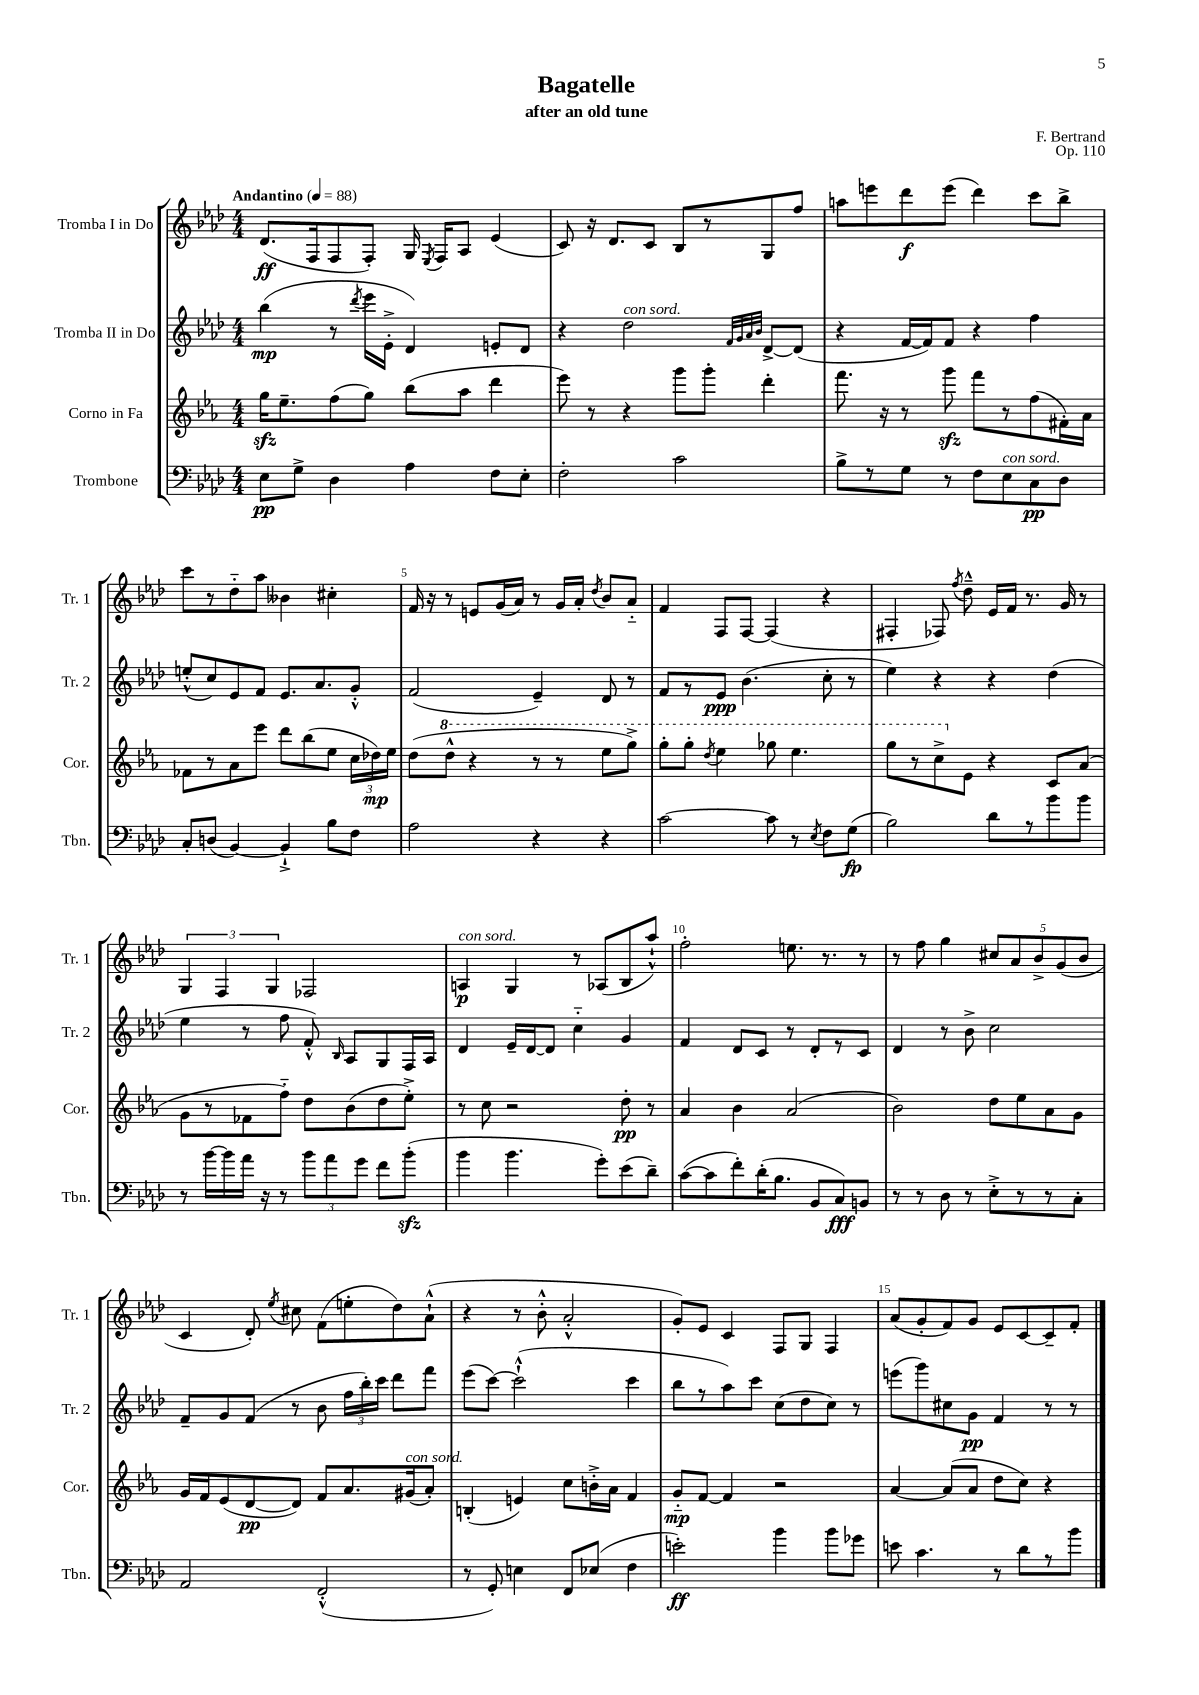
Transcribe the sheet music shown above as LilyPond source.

\header { title = "Bagatelle" composer = "F. Bertrand" subtitle = "after an old tune" opus = "Op. 110" }
<<
\new StaffGroup <<
\new Staff = "s0" \with { instrumentName = "Tromba I in Do" shortInstrumentName = "Tr. 1" } {
    \clef treble \key aes \major \numericTimeSignature \time 4/4 \tempo "Andantino" 4 = 88
    \autoBeamOff des'8.[\ff( f16 f8 f8]-.) g16 \acciaccatura { ees8 } f16[ aes8] ees'4( |
    c'8) r16 des'8.[ c'8] bes8[ r8 g8 f''8] |
    a''8[ e'''8 des'''8\f e'''8]( des'''4) c'''8[ bes''8]-> |
    c'''8[ r8 des''8-_ aes''8] beses'4 cis''4-. |
    f'16 r16 r8 e'8[ g'16( aes'16]) r8 g'16[ aes'16]-. \acciaccatura { des''8 } bes'8[ aes'8]-_ |
    f'4 f8[ f8]~ f4( r4 |
    fis4-. fes8) \acciaccatura { f''8 } des''8---^ ees'16[ f'16] r8. g'16 r8 |
    \tuplet 3/2 { g4 f4 g4 } fes2 |
    a4\p^\markup { \italic "con sord." } g4 r8 aes8[( bes8 aes''8]-!-^) |
    f''2-. e''8. r8. r8 |
    r8 f''8 g''4 \tuplet 5/4 { cis''8[ aes'8 bes'8-> g'8( bes'8] } |
    c'4 des'8-.) \acciaccatura { ees''8 } cis''8 f'8[( e''8-. des''8) aes'8]-!-^( |
    r4 r8 bes'8-.-^ aes'2-.-^ |
    g'8[-.) ees'8] c'4 f8[ g8] f4 |
    aes'8[( g'8-. f'8) g'8] ees'8[ c'8~ c'8-- f'8]-. \bar "|." |
}
\new Staff = "s1" \with { instrumentName = "Tromba II in Do" shortInstrumentName = "Tr. 2" } {
    \clef treble \key aes \major \numericTimeSignature \time 4/4
    \autoBeamOff bes''4\mp( r8 \acciaccatura { des'''8 } ees'''16[ ees'16]-.-> des'4) e'8[-. des'8] |
    r4 des''2^\markup { \italic "con sord." } \grace { f'32[ g'32 aes'32 bes'32] } des'8[~-> des'8]( |
    r4 f'16[~ f'16) f'8] r4 f''4 |
    e''8[-.-^( c''8) ees'8 f'8] ees'8.[ aes'8. g'8]-.-^ |
    f'2( ees'4--) des'8 r8 |
    f'8[ r8 ees'8]\ppp bes'4.( c''8-. r8 |
    ees''4) r4 r4 des''4( |
    ees''4 r8 f''8 f'8-.-^) \grace { bes16 } aes8[ g8 f16 aes16] |
    des'4 ees'16[-- des'16~ des'8] c''4-_ g'4 |
    f'4 des'8[ c'8] r8 des'8[-. r8 c'8] |
    des'4 r8 bes'8-> c''2 |
    f'8[-- g'8 f'8]( r8 bes'8 \tuplet 3/2 { f''16[ bes''16-.) c'''16] } des'''8[ f'''8] |
    ees'''8[( c'''8]~) c'''2-!-^( c'''4 |
    bes''8[ r8 aes''8) c'''8] c''8[( des''8 c''8]) r8 |
    e'''8[( g'''8) cis''8 g'8]\pp f'4 r8 r8 \bar "|." |
}
\new Staff = "s2" \with { instrumentName = "Corno in Fa" shortInstrumentName = "Cor." } {
    \clef treble \key ees \major \numericTimeSignature \time 4/4
    \autoBeamOff g''16[\sfz ees''8.-- f''8( g''8]) bes''8[( aes''8] d'''4 |
    ees'''8) r8 r4 g'''8[ g'''8]-. d'''4-. |
    f'''8. r16 r8 g'''8\sfz f'''8[ r8 f''8( fis'16-.) aes'16] |
    fes'8[ r8 aes'8 ees'''8] d'''8[ bes''8( ees''8] \tuplet 3/2 { c''16[ des''16\mp) ees''16] } |
    d''8[( \ottava #1 d'''8]-^ r4 r8 r8 ees'''8[ g'''8]->) |
    g'''8[-. g'''8]-. \acciaccatura { d'''8 } ees'''4 ges'''8 ees'''4. |
    g'''8[ r8 c'''8-> \ottava #0 ees'8] r4 c'8[ aes'8]( |
    g'8[ r8 fes'8 f''8]-_) d''8[ bes'8( d''8 ees''8]-.->) |
    r8 c''8 r2 d''8-.\pp r8 |
    aes'4 bes'4 aes'2( |
    bes'2) d''8[ ees''8 aes'8 g'8] |
    g'16[ f'16 ees'8( d'8~\pp d'8]) f'8[ aes'8. gis'16^\markup { \italic "con sord." }( aes'8]-.) |
    b4-.( e'4) c''8[ b'16-.-> aes'16] f'4 |
    g'8[-_\mp f'8]~ f'4 r2 |
    aes'4~ aes'8[( aes'8] d''8[ c''8]) r4 \bar "|." |
}
\new Staff = "s3" \with { instrumentName = "Trombone" shortInstrumentName = "Tbn." } {
    \clef bass \key aes \major \numericTimeSignature \time 4/4
    \autoBeamOff ees8[\pp g8]-> des4 aes4 f8[ ees8]-. |
    f2-. c'2 |
    bes8[-> r8 g8] r8 f8[ ees8^\markup { \italic "con sord." } c8\pp des8] |
    c8[-. d8]( bes,4~) bes,4-!-> bes8[ f8] |
    aes2 r4 r4 |
    c'2~ c'8 r8 \acciaccatura { ees8 } f8[ g8]\fp( |
    bes2) des'8[ r8 bes'8 bes'8] |
    r8 bes'16[~ bes'16 aes'16] r16 r8 \tuplet 3/2 { bes'8[ aes'8 g'8] } f'8[ bes'8]-.\sfz( |
    bes'4 bes'4. g'8[-.) ees'8( des'8]--) |
    c'8[~( c'8 f'8-.) des'16-.( bes8.] bes,8[ c8\fff) b,8] |
    r8 r8 des8 r8 ees8[-.-> r8 r8 c8]-. |
    aes,2 f,2-.-^( |
    r8 g,8-.) e4 f,8[ ees8]( f4 |
    e'2-.\ff) bes'4 bes'8[ ges'8] |
    e'8 c'4. r8 des'8[ r8 bes'8] \bar "|." |
}
>>
>>
\layout { \context { \Score \override BarNumber.break-visibility = ##(#f #t #t) barNumberVisibility = #(every-nth-bar-number-visible 5) } }
